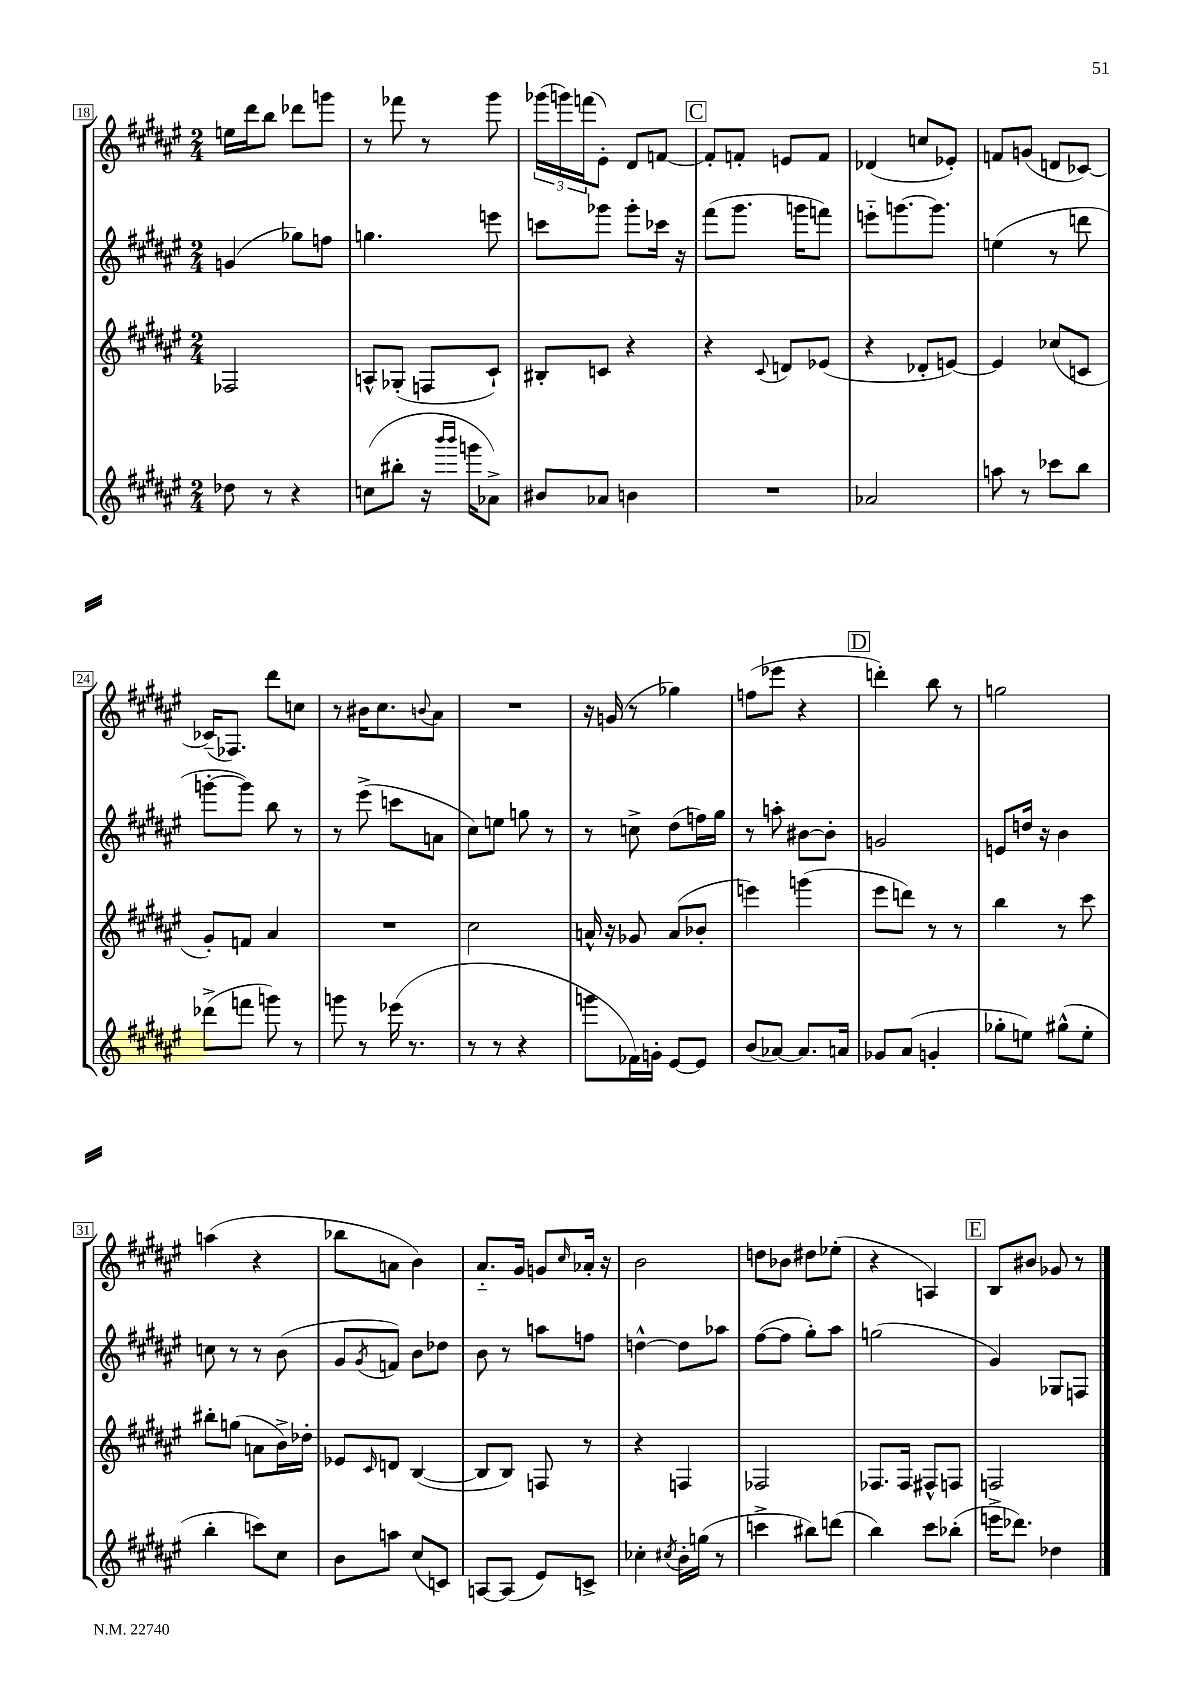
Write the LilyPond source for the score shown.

<<
\new StaffGroup <<
\new Staff = "s0" {
    \clef treble \key fis \major \numericTimeSignature \time 2/4
    e''16 dis'''16 b''8 des'''8 g'''8 |
    r8 fes'''8 r8 gis'''8 |
    \tuplet 3/2 { ges'''16( g'''16) f'''16( } eis'8-.) dis'8 f'8~ |
    \mark \markup { \box "C" } f'8-. f'8-. e'8 f'8 |
    des'4( c''8 ees'8-.) |
    f'8 g'8( d'8 ces'8~) |
    ces'16--( fes8.) dis'''8 c''8 |
    r8 bis'16 cis''8. \appoggiatura { b'8 } ais'8 |
    R2 |
    r16 g'16( r8 ges''4) |
    f''8( ees'''8 r4 |
    \mark \markup { \box "D" } d'''4-.) b''8 r8 |
    g''2 |
    a''4( r4 |
    bes''8 a'8 b'4) |
    ais'8.-_ gis'16 g'8 \grace { cis''16 } aes'16-. r16 |
    b'2 |
    d''8 bes'8 dis''8 ees''8-.( |
    r4 a4) |
    \mark \markup { \box "E" } b8 bis'8 ges'8 r8 \bar "|." |
}
\new Staff = "s1" {
    \clef treble \key fis \major \numericTimeSignature \time 2/4
    g'4( ges''8) f''8 |
    g''4. e'''8 |
    c'''8 ges'''8 ges'''8-. ces'''16 r16 |
    \mark \markup { \box "C" } fis'''8( gis'''8. g'''16 f'''8) |
    e'''8-_ g'''8.~ g'''8. |
    e''4( r8 d'''8 |
    g'''8~-. g'''8) b''8 r8 |
    r8 eis'''8->( c'''8 a'8 |
    cis''8) e''8 g''8 r8 |
    r8 c''8-> dis''8( f''16) gis''16 |
    r8 a''8-. bis'8~ bis'8-. |
    \mark \markup { \box "D" } g'2 |
    e'8 d''16 r16 b'4 |
    c''8 r8 r8 b'8( |
    gis'8 \acciaccatura { gis'8 } f'8) b'8 des''8 |
    b'8 r8 a''8 f''8 |
    d''4~-^ d''8 aes''8 |
    fis''8~( fis''8 gis''8-.) ais''8 |
    g''2( |
    \mark \markup { \box "E" } gis'4) ges8 f8 \bar "|." |
}
\new Staff = "s2" {
    \clef treble \key fis \major \numericTimeSignature \time 2/4
    fes2 |
    a8-^ ges8-.( f8 cis'8-!) |
    bis8-. c'8 r4 |
    \mark \markup { \box "C" } r4 \appoggiatura { cis'8 } d'8 ees'8( |
    r4 des'8-. e'8~) |
    e'4 ces''8( c'8 |
    gis'8-.) f'8 ais'4 |
    R2 |
    cis''2 |
    a'16-^ r16 ges'8 a'8( bes'8-. |
    e'''4) g'''4( |
    \mark \markup { \box "D" } eis'''8 d'''8) r8 r8 |
    b''4 r8 cis'''8 |
    bis''8-. g''8( a'8 b'16->) des''16-. |
    ees'8 \grace { cis'16 } d'8 b4~( |
    b8 b8) f8 r8 |
    r4 f4 |
    fes2 |
    fes8. fes16 fis8-^ f8 |
    \mark \markup { \box "E" } f2 \bar "|." |
}
\new Staff = "s3" {
    \clef treble \key fis \major \numericTimeSignature \time 2/4
    des''8 r8 r4 |
    c''8( bis''8-. r16 \grace { b'''16 b'''16 } g'''16 aes'8->) |
    bis'8 aes'8 b'4 |
    \mark \markup { \box "C" } R2 |
    aes'2 |
    a''8 r8 ces'''8 b''8 |
    des'''8->( f'''8 g'''8) r8 |
    g'''8 r8 ees'''16( r8. |
    r8 r8 r4 |
    g'''8 fes'16) g'16-. eis'8~ eis'8 |
    b'8( aes'8~) aes'8. a'16 |
    \mark \markup { \box "D" } ges'8 ais'8( g'4-. |
    ges''8-. e''8) gis''8-^( e''8-. |
    b''4-. c'''8) cis''8 |
    b'8 a''8 cis''8( c'8) |
    a8~ a8( eis'8) c'8-> |
    ces''4-. \acciaccatura { cis''8 } b'16-. g''16( r8 |
    c'''4-> bis''8) d'''8( |
    b''4) cis'''8 bes''8-.( |
    \mark \markup { \box "E" } e'''16-> des'''8.) des''4 \bar "|." |
}
>>
>>
\layout { \context { \Score currentBarNumber = #18 \override BarNumber.stencil = #(make-stencil-boxer 0.1 0.3 ly:text-interface::print) } }
